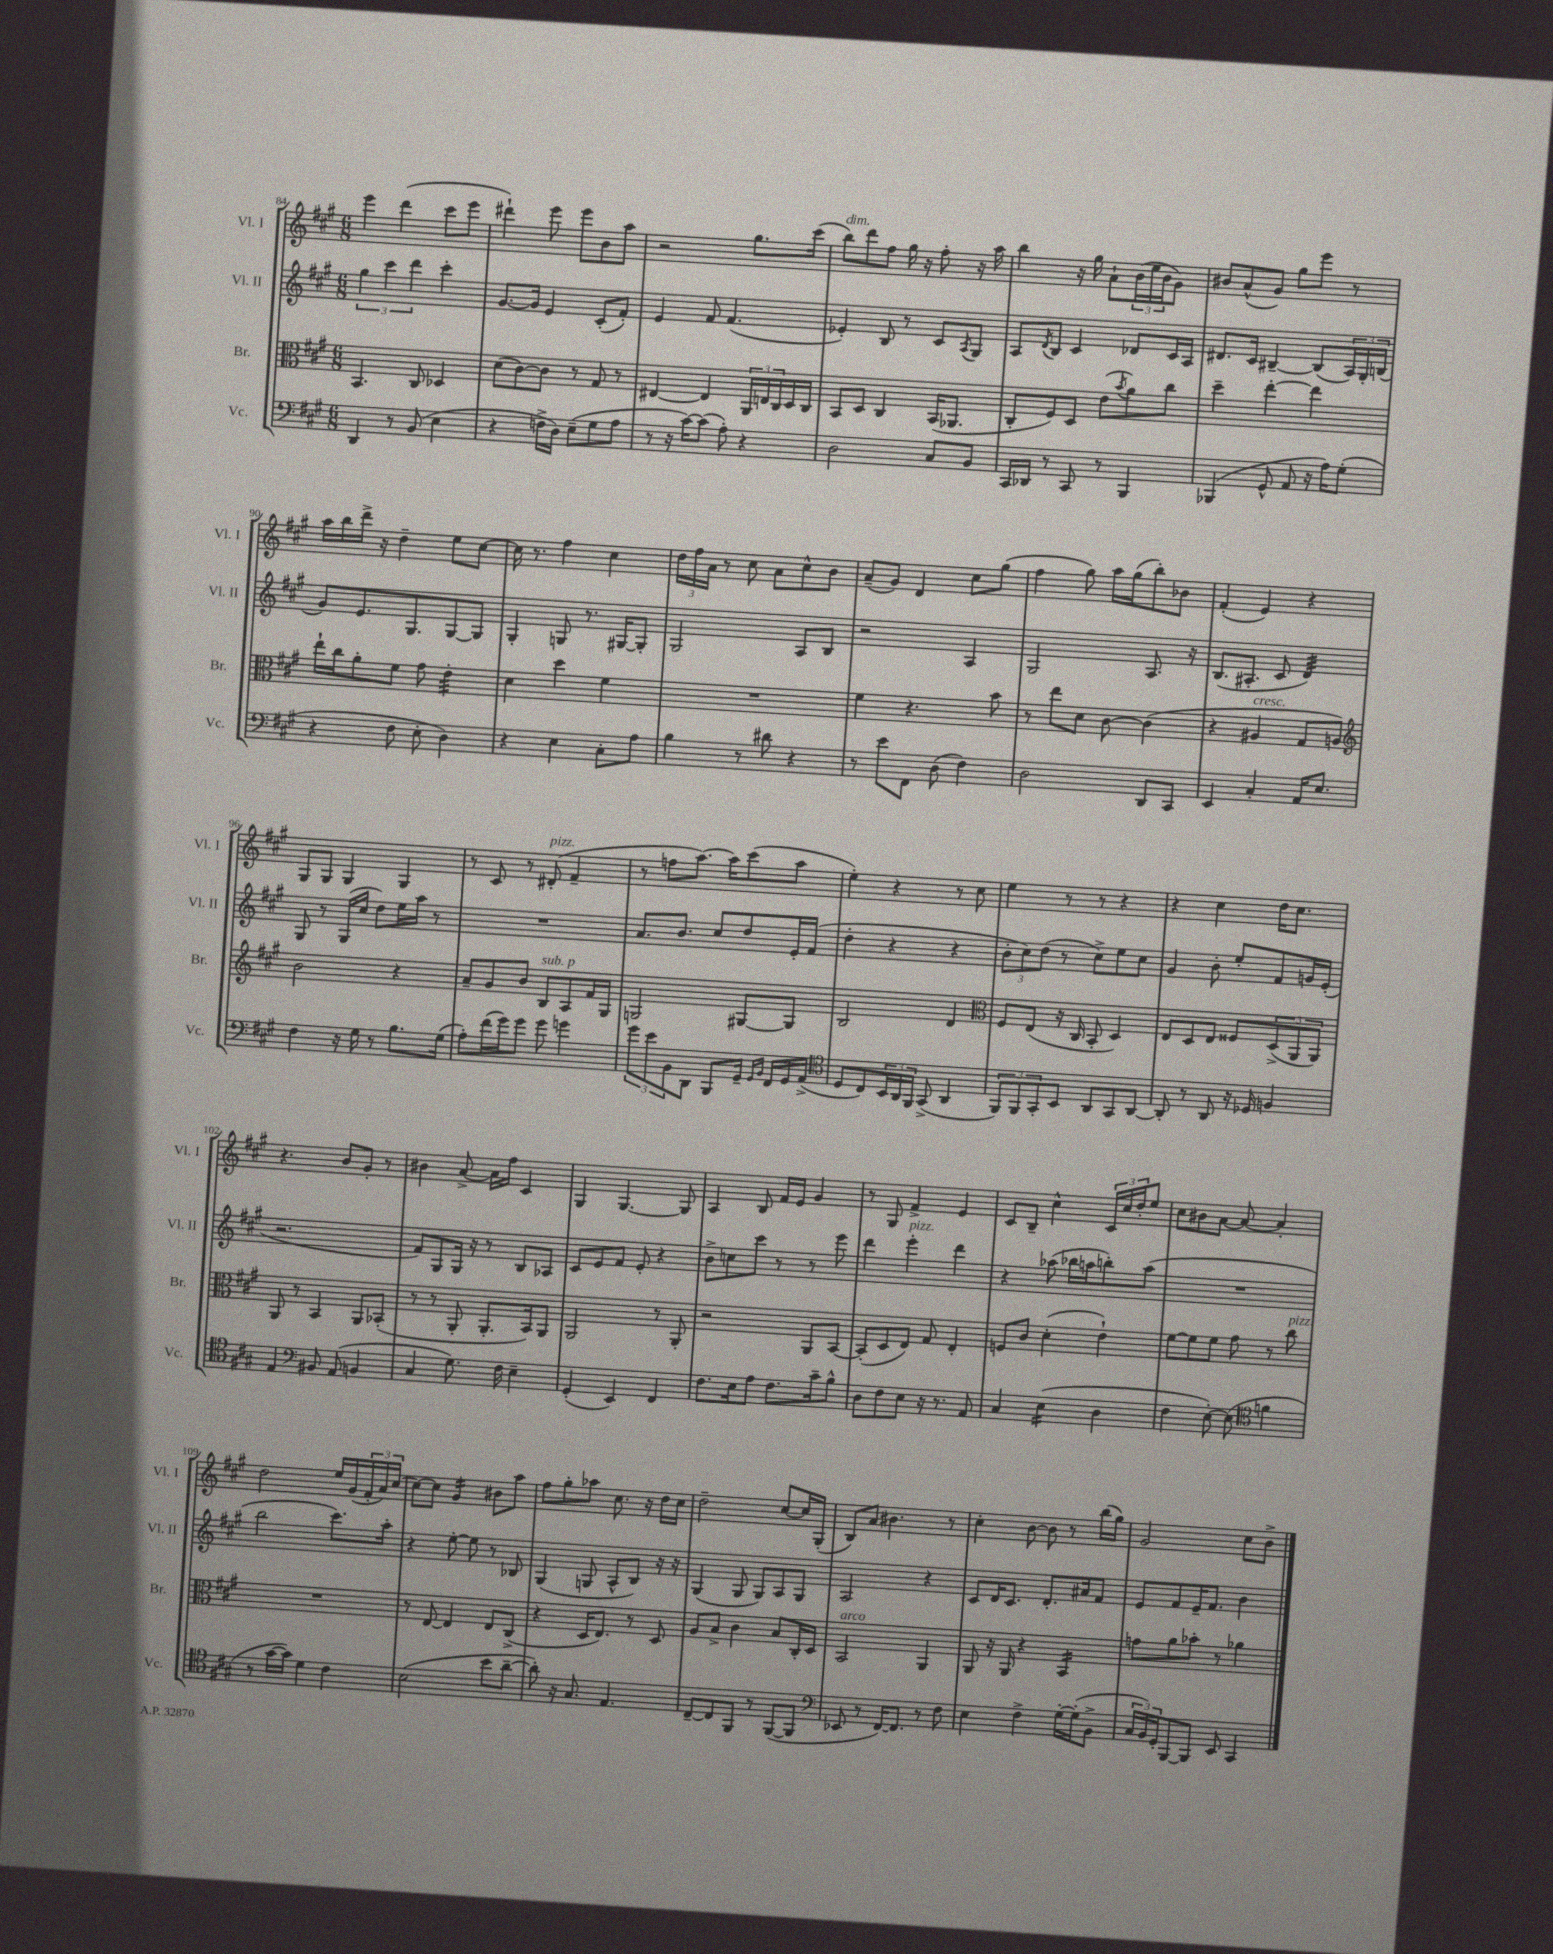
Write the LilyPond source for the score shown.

<<
\new StaffGroup <<
\new Staff = "s0" \with { instrumentName = "Vl. I" shortInstrumentName = "Vl. I" } {
    \clef treble \key a \major \numericTimeSignature \time 6/8
    e'''4 d'''4( cis'''8 e'''8 |
    dis'''4-!) e'''8 e'''8 b'8 a''8 |
    r2 gis''8. cis'''16( |
    b''8^\markup { \italic "dim." }) d'''8 fis''8 gis''16 r16 fis''8-. r16 a''16 |
    b''4 r16 gis''16 a'8-! \tuplet 3/2 { b'16( e''16 b'16 } gis'8) |
    bis'8 a'8-^( gis'8) gis''8 e'''8 r8 |
    a''16 b''16 d'''16-> r16 d''4-- e''8 cis''8~ |
    cis''16 r8. fis''4 cis''4 |
    \tuplet 3/2 { d''16 fis''16 a'16 } r8 cis''8 a'8 cis''8-^ b'8 |
    a'8--( gis'8) d'4 cis''8 gis''8( |
    fis''4 gis''8) a''16 gis''16( b''8-.) bes'8 |
    fis'4-.( e'4) r4 |
    gis8 gis8 gis4 gis4 |
    r8 cis'8 r8 dis'8-.^\markup { \italic "pizz." }( fis'4-- |
    r8 f''8 a''8.~) a''16 cis'''8( a''8 |
    e''4-.) r4 r8 cis''8 |
    e''4 r8 r8 r4 |
    r4 cis''4 d''16 cis''8. |
    r4. b'8 gis'8-. r8 |
    bis'4 a'8~-> a'16 fis''16 cis'4 |
    gis4 gis4.~ gis8 |
    a4 b8 fis'16 e'16 gis'4 |
    r8 gis8 fis'4-> e'4 |
    cis'8 b8-- cis''4-^ \tuplet 3/2 { cis'16 cis''16 d''16-. } e''8 |
    cis''8 bis'8 a'8~ a'8~ a'4-. |
    d''2 e''16 gis'16( \tuplet 3/2 { fis'16-. a'16) cis''16( } |
    cis''8~) cis''8 gis'4:16 bis'8 a''8 |
    fis''8 gis''8-. aes''8 cis''8. r16 d''16 cis''16 |
    d''2-- cis''8~ cis''16 gis16-.( |
    b8) a'8 bis'4. r8 |
    cis''4-. b'8~ b'8 r8 b''16( gis''16) |
    gis'2 cis''8 b'8-> \bar "|." |
}
\new Staff = "s1" \with { instrumentName = "Vl. II" shortInstrumentName = "Vl. II" } {
    \clef treble \key a \major \numericTimeSignature \time 6/8
    \tuplet 3/2 { gis''4 cis'''4 d'''4 } cis'''4-. |
    gis'8.~ gis'16 e'4 cis'8-.( fis'8-.) |
    e'4 fis'8 fis'4.( |
    ees'4-.) b8 r8 cis'8 \acciaccatura { a8 } gis8 |
    a8 \acciaccatura { d'8 } b8 cis'4 des'8 cis'16 a16 |
    dis'8. cis'16 bis4~-- bis8( \tuplet 3/2 { a16) gis16-. b16( } |
    gis'8) e'8. gis8. gis8~ gis8 |
    gis4-. g8 r8. gis16~ gis8-. |
    gis2 a8 b8 |
    r2 a4 |
    gis2 a8. r16 |
    b8.( ais8.-. cis'8 d'4:32) |
    gis8 r8 gis16( cis''16 d''8) e''16 a''16 r8 |
    R2. |
    a'8. b'8. cis''8 d''8 e'16-. fis'16( |
    d''4-. r4 r4 |
    \tuplet 3/2 { b'8-. cis''8) d''8( } r8 cis''8->) e''8 cis''8 |
    gis'4 b'8-. e''8-. fis'8 g'16 e'16-.( |
    r2. |
    fis'8) gis8 gis16 r16 r8 b8 aes8 |
    cis'8 e'8 fis'8 e'8-. r4 |
    b'8-> c''8 cis'''8 r8 r8 e'''8 |
    d'''4 e'''4-.^\markup { \italic "pizz." } d'''4 |
    r4 aes''8( bes''16 a''16 b''8-.) a''8( |
    R2. |
    b''2 cis'''8.) a''16-. |
    r4 e''8~-. e''8 r8 bes8 |
    gis4( g8 a8-^ b8) r16 r16 |
    gis4( gis8 gis8) a8 gis8 |
    a2 r4 |
    cis'8 d'16 cis'8. d'8.-. ais'16 fis'8 |
    e'8 fis'8 e'16-- fis'8. b'4 \bar "|." |
}
\new Staff = "s2" \with { instrumentName = "Br." shortInstrumentName = "Br." } {
    \clef alto \key a \major \numericTimeSignature \time 6/8
    b,4. cis8 des4 |
    d'8( cis'8~) cis'8 r8 gis8 r8 |
    eis4~ eis4 \tuplet 3/2 { a,16 e16 cis16 } d16 cis16 |
    b,8 d8 cis4 b,16( aes,8. |
    cis8-. fis8) d8 e'8( \acciaccatura { b'8 } a'8) cis''8 |
    d''4-- e''4~-. e''4 |
    e''16-! cis''16 a'8-. fis'8 gis'8 e'4:32-. |
    d'4 d''4 fis'4 |
    R2. |
    fis'4 r4. b'8 |
    r8 e''8 d'8 cis'8~ cis'4( |
    r4 ais4^\markup { \italic "cresc." } gis8 a8) |
    \clef treble b'2 r4 |
    a'8-- gis'8 b'8 b8^\markup { \italic "sub. p" } a8 fis'16 gis16 |
    g2 gis8~ gis8 |
    b2 d'4 |
    \clef alto fis8 e8( r16 cis16 b,8-. d4) |
    e8 d8 e8 fisis8 \tuplet 3/2 { d8->( a,8 a,8) } |
    a,8 r8 b,4 a,8 bes,8-.( |
    r8 r8 a,8-. a,8.-. b,16) a,8 |
    a,2 r8 a,8-. |
    r2 a,8 b,8~ |
    b,8-.( d8 e8) gis8 e4-. |
    f8 cis'8 d'4-.( e'4-!) |
    fis'8~ fis'8 fis'8 gis'8 r8 cis''8^\markup { \italic "pizz." } |
    R2. |
    r8 e8~ e4 e8 cis8->( |
    r4 d16 e8.) r8 d8 |
    a8 b8-> cis'4 b8 cis16-. d16 |
    b,2^\markup { \italic "arco" } a,4 |
    a,8 r16 a,16 r4 b,4:16 |
    g'8 a'8 bes'8-. r8 aes'4 \bar "|." |
}
\new Staff = "s3" \with { instrumentName = "Vc." shortInstrumentName = "Vc." } {
    \clef bass \key a \major \numericTimeSignature \time 6/8
    d,4 r8 b,8( e4 |
    r4 f16-> d16) e8--( gis8 a8 |
    r8 r16 cis'16~) cis'8( a8-.) r4 |
    d2 cis8 b,8 |
    cis,16 des,16 r8 cis,8 r8 b,,4 |
    bes,,4( gis,8-^ a,8 r16 a16) gis8-.( |
    r4 fis8 e8-. d4) |
    r4 e4 cis8-. a8 |
    b4 r8 dis'8 r4 |
    r8 e'8 fis,8 d8( fis4) |
    d2 d,8 cis,8 |
    e,4 cis4-. a,16 e8. |
    fis4 r16 gis16 r8 b8. gis16( |
    a8-.) fis'16( gis'16) gis'8 gis'8 g'4 |
    \tuplet 3/2 { gis'8 e'8 b,8 } d,8 b,,8 gis,16-- \grace { gis,16 b,16 } fis,16 gis,16 a,16->( |
    \clef tenor d8 cis8) \tuplet 3/2 { b,16 a,16 fis,16 } gis,8->( a,4 |
    \tuplet 3/2 { fis,8) fis,8 gis,8-. } b,8 a,8 gis,8 a,8~ |
    a,8-. r8 a,8 r16 des16 f4 |
    e4 \clef bass bis,8 a,8( b,4 |
    cis4 gis8.) fis16 e4-- |
    gis,4-.( e,4) fis,4 |
    fis8. e16 a8 fis8. cis'16-- b8-^ |
    d8 fis8 e8 r16 r8. a,8 |
    cis4 e4:16( d4 |
    fis4 e8~-.) e8( \clef tenor f'4 |
    r8 gis'16~ gis'16) d'4 cis'4 |
    b2( b'8 a'8~-- |
    a'8-.) r16 gis8. e4. |
    cis8~-- cis8 fis,8 r8 fis,8~( fis,8 |
    \clef bass ees,8 r8 fis,16~) fis,8. r8 fis8 |
    e4 fis4-> gis16~-. gis16-.( b,8-> |
    \tuplet 3/2 { cis16 b,16) gis,16-. } b,,8~ b,,8 e,8 cis,4 \bar "|." |
}
>>
>>
\layout { \context { \Score currentBarNumber = #84 } }
